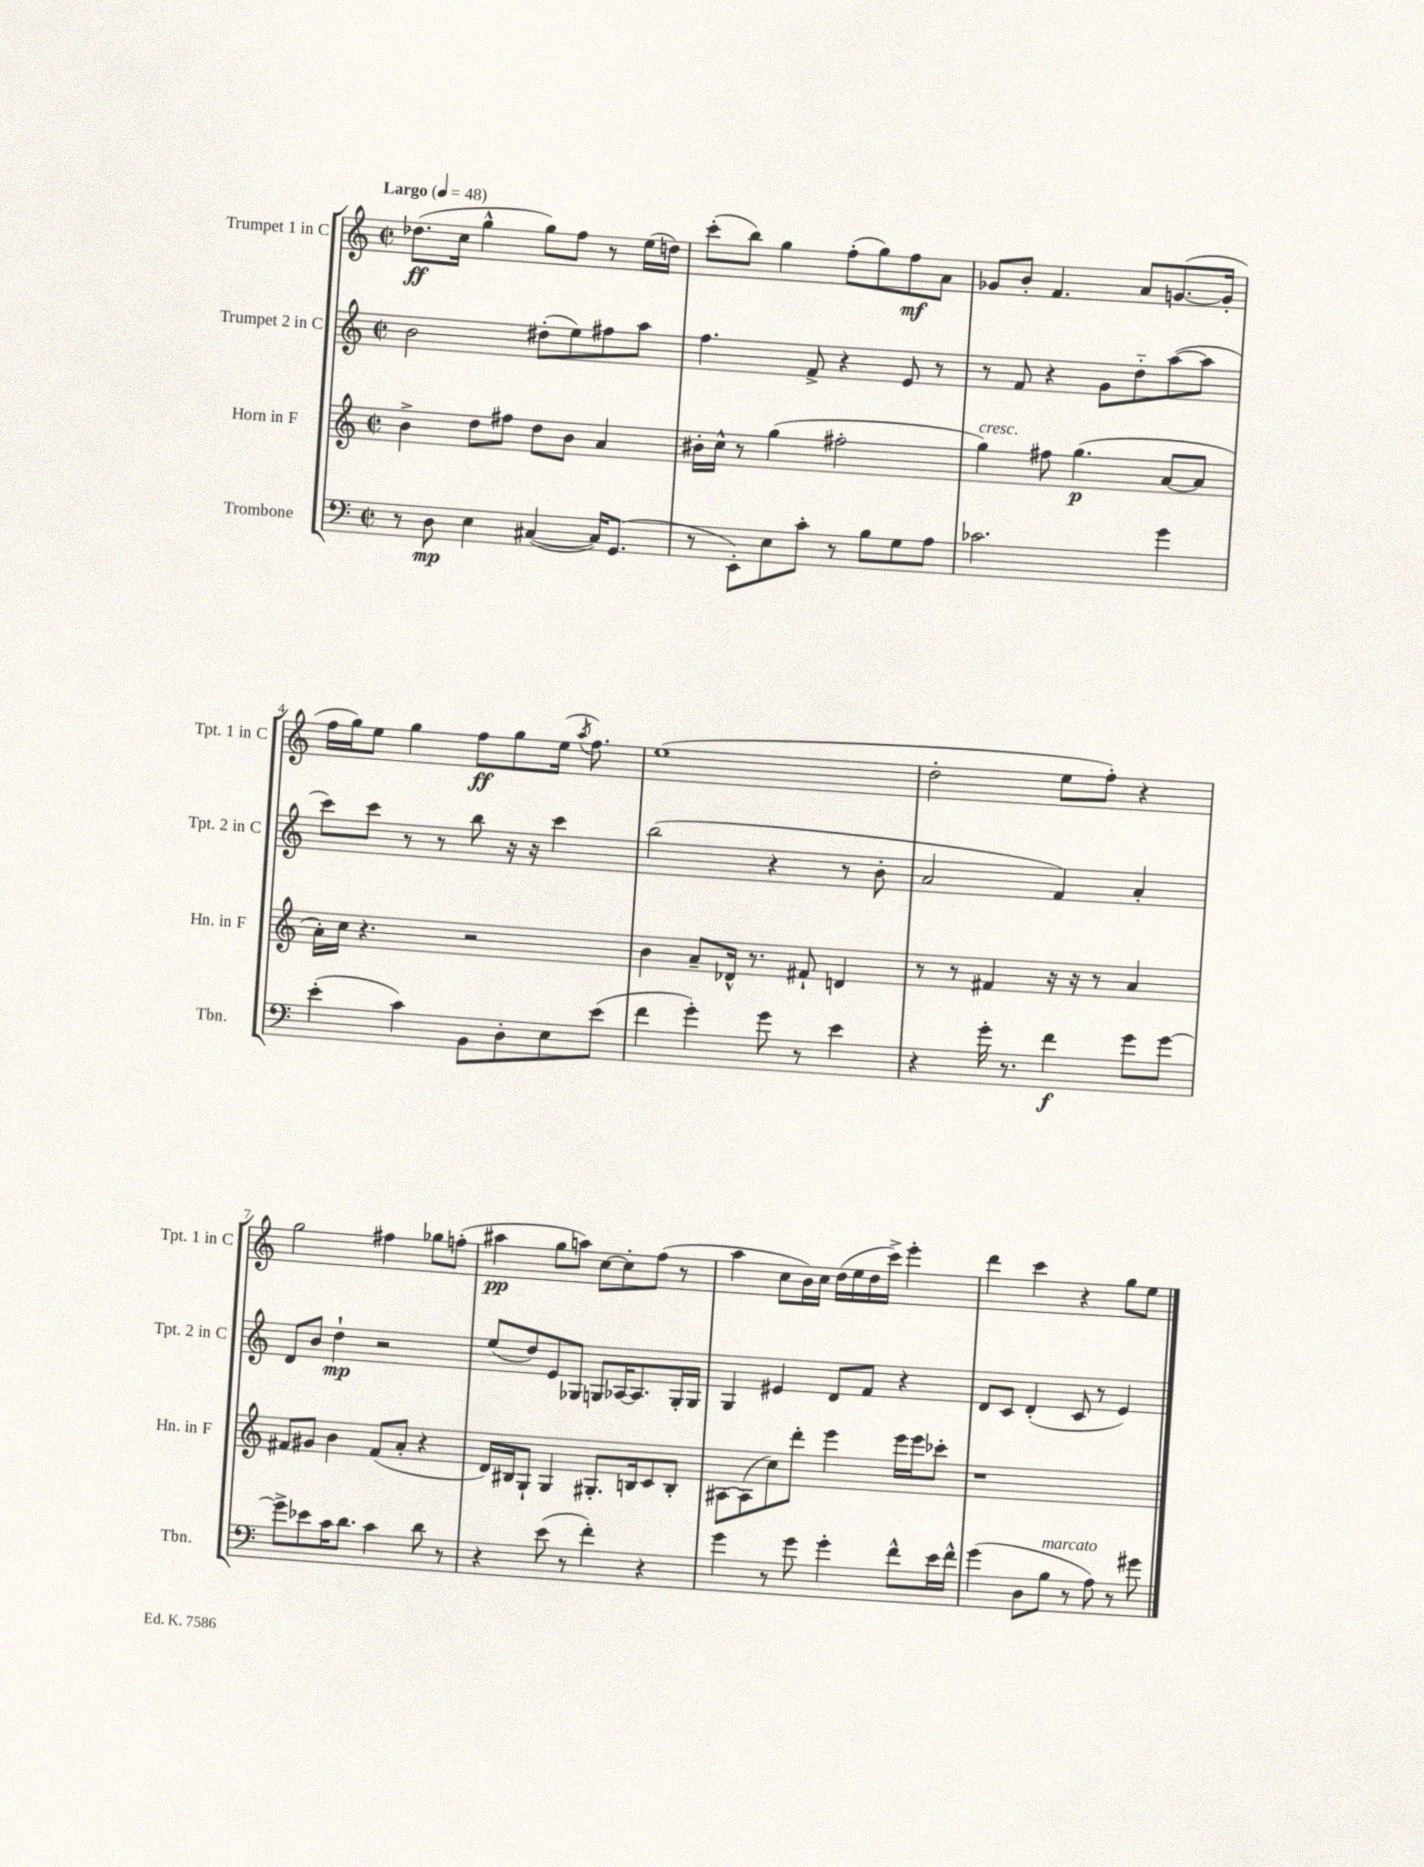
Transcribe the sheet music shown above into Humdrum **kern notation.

**kern	**dynam	**kern	**dynam	**kern	**dynam	**kern	**dynam
*part4	*part4	*part3	*part3	*part2	*part2	*part1	*part1
*staff4	*staff4	*staff3	*staff3	*staff2	*staff2	*staff1	*staff1
*I"Trombone	*	*I"Horn in F	*	*I"Trumpet 2 in C	*	*I"Trumpet 1 in C	*
*I'Tbn.	*	*I'Hn. in F	*	*I'Tpt. 2 in C	*	*I'Tpt. 1 in C	*
*clefF4	*	*clefG2	*	*clefG2	*	*clefG2	*
*k[]	*	*k[]	*	*k[]	*	*k[]	*
*M2/2	*	*M2/2	*	*M2/2	*	*M2/2	*
*met(c|)	*	*met(c|)	*	*met(c|)	*	*met(c|)	*
*MM48	*	*MM48	*	*MM48	*	*MM48	*
=1	=1	=1	=1	=1	=1	=1	=1
!	!	!	!	!	!	!LO:TX:a:B:t=Largo	!
8r	.	4b^\	.	2b\	.	(8.dd-X\L	ff
8D\	mp	.	.	.	.	.	.
.	.	.	.	.	.	16cc\Jk	.
4E\	.	8dd\L	.	.	.	4gg^^\	.
.	.	8ff#X\J	.	.	.	.	.
([4C#X/	.	8dd\L	.	(8dd#X'\L	.	8gg\L)	.
.	.	8b\J	.	8ee\)	.	8ff\J	.
16C#/KL])	.	4a/	.	8ff#X\	.	8r	.
(8.GG/J	.	.	.	.	.	.	.
.	.	.	.	8aa\J	.	(16ee\LL	.
.	.	.	.	.	.	16ddn\JJ)	.
=2	=2	=2	=2	=2	=2	=2	=2
8r	.	16b#X'\LL	.	4.ff\	.	(8ccc'\L	.
.	.	16cc^^\JJ	.	.	.	.	.
8EE'\L)	.	8r	.	.	.	8bb\J)	.
8E\	.	(4gg\	.	.	.	4gg\	.
8c'\J	.	.	.	8f^/	.	.	.
8r	.	2ff#X'\	.	4r	.	(8ff'\L	.
8B\L	.	.	.	.	.	8gg\)	.
8G\	.	.	.	8e/	.	8ff\	mf
8A\J	.	.	.	8r	.	8a\J	.
=3	=3	=3	=3	=3	=3	=3	=3
!	!	!LO:TX:a:i:t=cresc.	!	!	!	!	!
2.c-X\	.	4gg\)	.	8r	.	8g-X/L	.
.	.	.	.	8f/	.	8b'/J	.
.	.	8ff#X\	.	4r	.	4.f/	.
.	.	(4.gg\	p	.	.	.	.
.	.	.	.	8g\L	.	.	.
.	.	.	.	8dd\	.	8a/L	.
4g\	.	[8a/L	.	([8aa\	.	([8.gn/	.
.	.	8a/J]	.	8aa\J]	.	.	.
.	.	.	.	.	.	16g'/Jk]	.
!!LO:LB:g=z
=4	=4	=4	=4	=4	=4	=4	=4
(4e'\	.	16a'\LL)	.	8ccc\L)	.	16ff\LL	.
.	.	16cc\JJ	.	.	.	16gg\J)	.
.	.	4.r	.	8ccc\J	.	8ee\J	.
4c\)	.	.	.	8r	.	4gg\	.
.	.	.	.	8r	.	.	.
8BB\L	.	2r	.	8bb\	.	8ff\L	ff
8D'\	.	.	.	16r	.	8gg\	.
.	.	.	.	16r	.	.	.
8E\	.	.	.	4ccc\	.	(16ee\Jk	.
.	.	.	.	.	.	8qaa/	.
.	.	.	.	.	.	8.ff\)	.
(8e\J	.	.	.	.	.	.	.
=5	=5	=5	=5	=5	=5	=5	=5
4f\	.	4b\	.	(2bb\	.	(1ee	.
4g'\)	.	8a~/L	.	.	.	.	.
.	.	16d-X^^/Jk	.	.	.	.	.
.	.	8.r	.	.	.	.	.
8g\	.	.	.	4r	.	.	.
8r	.	8f#X`/	.	.	.	.	.
4e\	.	4dn/	.	8r	.	.	.
.	.	.	.	8b'\	.	.	.
=6	=6	=6	=6	=6	=6	=6	=6
4r	.	8r	.	2a/	.	2dd'\	.
.	.	8r	.	.	.	.	.
16g'\	.	4f#X/	.	.	.	.	.
8.r	.	.	.	.	.	.	.
4f\	f	16r	.	4f/)	.	8ee\L	.
.	.	16r	.	.	.	.	.
.	.	8r	.	.	.	8ff'\J)	.
8g\L	.	4a/	.	4a'/	.	4r	.
[8g\J	.	.	.	.	.	.	.
!!LO:LB:g=z
=7	=7	=7	=7	=7	=7	=7	=7
8g^\L]	.	8f#X/L	.	8d/L	.	2gg\	.
8e-X\	.	8g#X/J	.	8b/J	.	.	.
16c\K	.	4b\	.	4dd`\	mp	.	.
8.d\J	.	.	.	.	.	.	.
4c\	.	(8f#/L	.	2r	.	4ff#X\	.
.	.	8a'/J	.	.	.	.	.
8d\	.	4r	.	.	.	8gg-X\L	.
8r	.	.	.	.	.	(8ffn'\J	.
=8	=8	=8	=8	=8	=8	=8	=8
4r	.	16d/LL)	.	(8ee/L	.	4aa#X\	pp
.	.	16B#X/J	.	.	.	.	.
.	.	8G`/J	.	8dd/)	.	.	.
(8e\	.	4G/	.	8e/	.	8gg\L	.
8r	.	.	.	8G-X/J	.	8aan\J)	.
4f'\)	.	8.G#X'/L	.	8Gn/L	.	[8cc\L	.
.	.	.	.	[16A-X/K	.	8cc'\]	.
.	.	16Bn/k	.	8.A-/]	.	.	.
4r	.	8c/	.	.	.	(8ff\J	.
.	.	8B'/J	.	16G'/L	.	8r	.
.	.	.	.	16G/JJ	.	.	.
=9	=9	=9	=9	=9	=9	=9	=9
4g\	.	[8A#X\L	.	4G/	.	4aa\	.
.	.	(8A#\]	.	.	.	.	.
8r	.	8cc\)	.	4e#X/	.	8cc\L	.
8g\	.	8ddd'\J	.	.	.	16b\L)	.
.	.	.	.	.	.	16cc\JJ	.
4g'\	.	4eee\	.	8d/L	.	(16dd\LL	.
.	.	.	.	.	.	16ee\	.
.	.	.	.	8f/J	.	16dd\	.
.	.	.	.	.	.	16ccc^\JJ)	.
8f^^\L	.	16eee\LL	.	4r	.	4eee'\	.
.	.	16eee\J	.	.	.	.	.
16e\L	.	8ccc-X'\J	.	.	.	.	.
16f^^\JJ	.	.	.	.	.	.	.
=10	=10	=10	=10	=10	=10	=10	=10
(4g\	.	1r	.	8d/L	.	4ddd\	.
.	.	.	.	8c/J	.	.	.
8D\L	.	.	.	(4d'/	.	4ccc\	.
!LO:TX:a:i:t=marcato	!	!	!	!	!	!	!
8B\J	.	.	.	.	.	.	.
8r	.	.	.	8c/	.	4r	.
8A\)	.	.	.	8r	.	.	.
8r	.	.	.	4e/)	.	8gg\L	.
8g#X\	.	.	.	.	.	8ee\J	.
==	==	==	==	==	==	==	==
*-	*-	*-	*-	*-	*-	*-	*-
